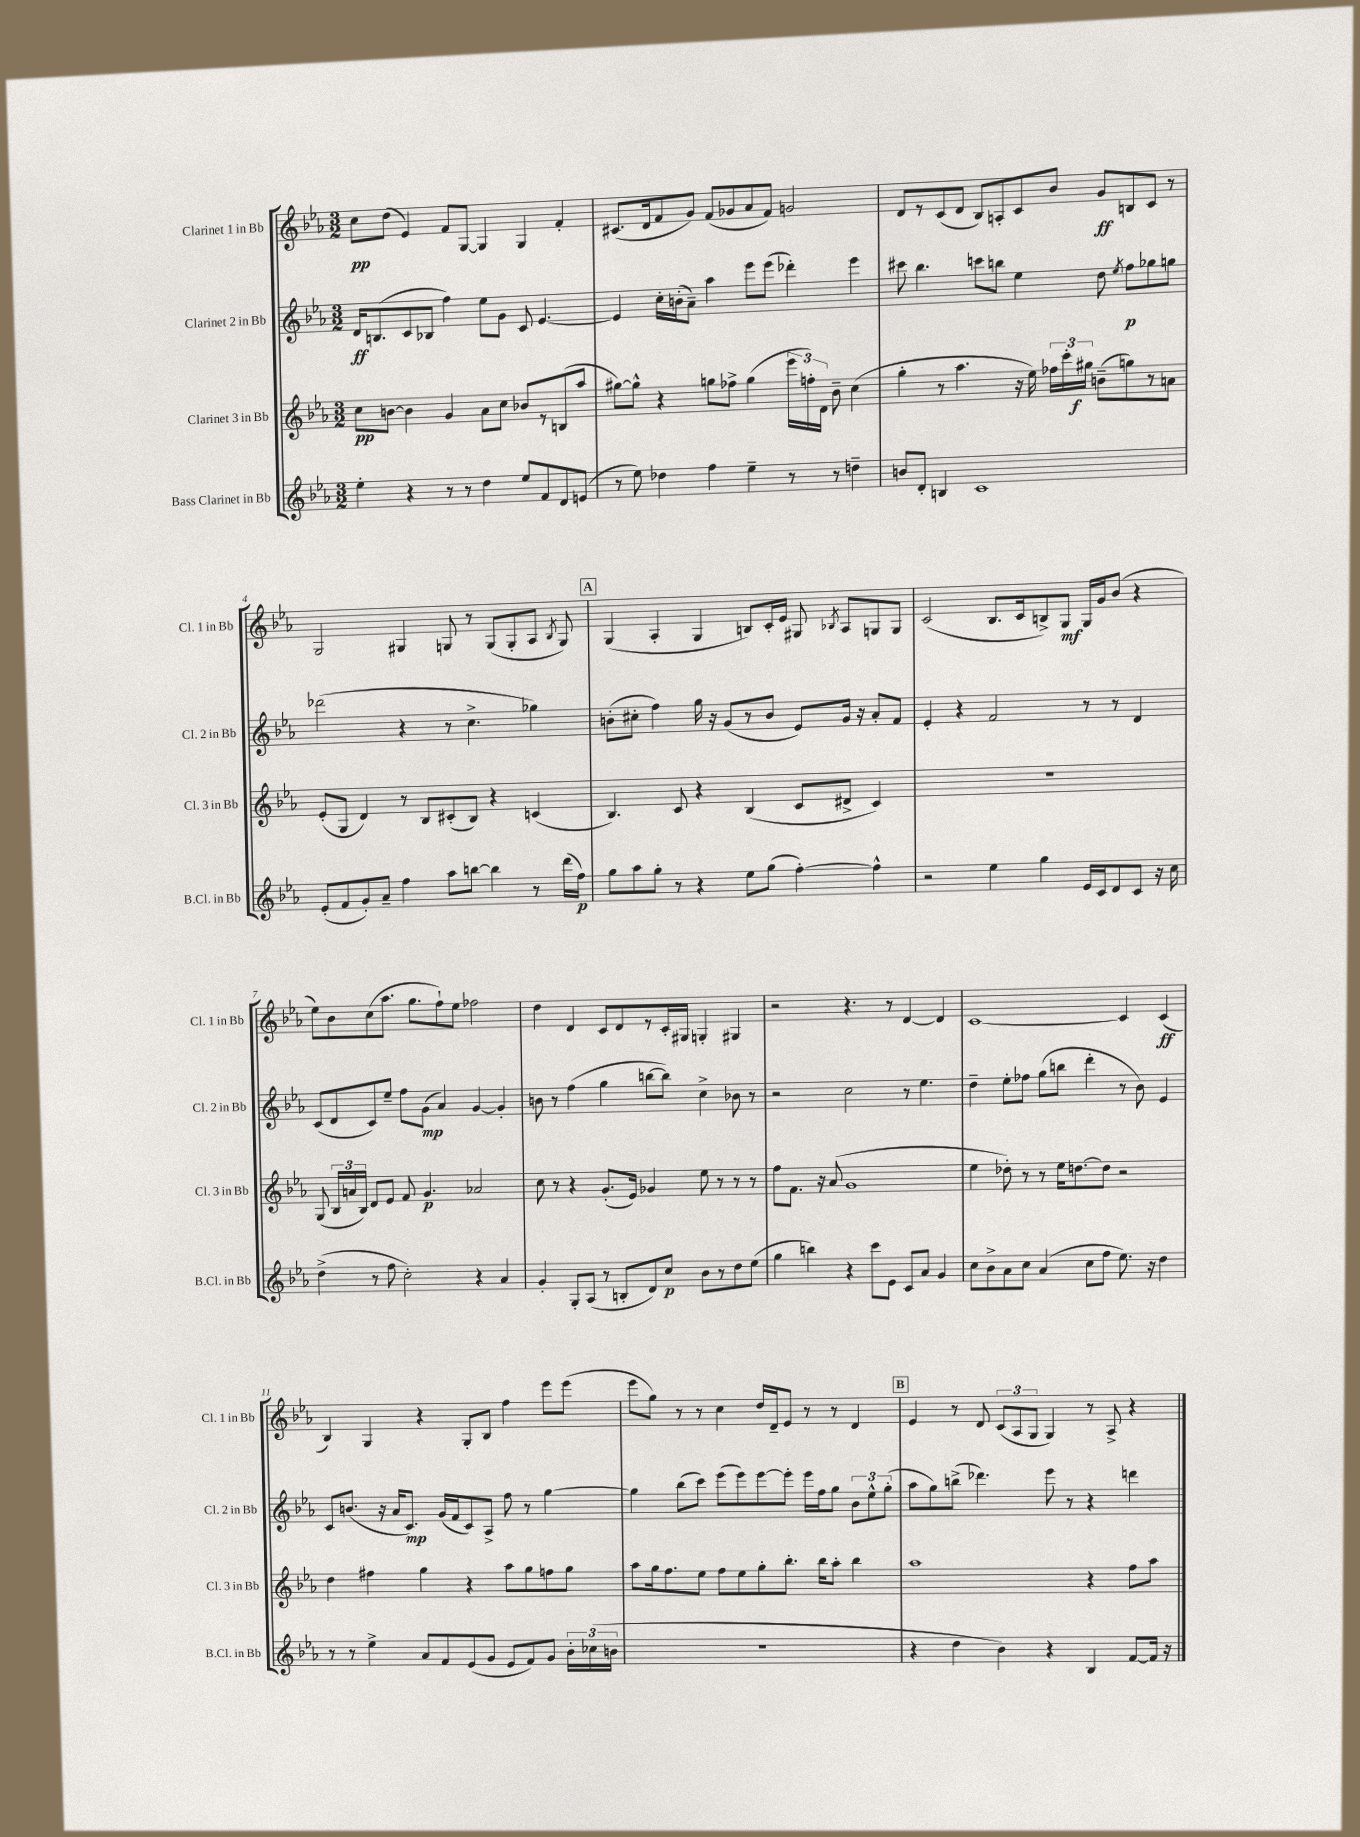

**kern	**kern	**kern	**kern
*staff4	*staff3	*staff2	*staff1
*clefG2	*clefG2	*clefG2	*clefG2
*k[b-e-a-]	*k[b-e-a-]	*k[b-e-a-]	*k[b-e-a-]
*M3/2	*M3/2	*M3/2	*M3/2
4ee-'	8cc	16d	8cc
.	.	(8.B	.
.	[8b	.	(8dd
4r	4b]	8c	4e-)
.	.	8B-	.
8r	4g	4ff)	8f
8r	.	.	[8G
4dd	8a-	8ee-	4G]
.	8cc	8g	.
8ee-	8b-	8c	4G
8f	8r	[4.e-	.
8d	(8B	.	4f'
(8e	8aa-	.	.
=	=	=	=
8r	[8gg#)	4e-]	(8.c#
8ee-)	8gg#^^]	.	.
.	.	.	16d
4dd-	4r	16cc'	8f
.	.	(16b'	.
.	.	8a-~)	8g)
4ff	8gg	4aa-	(8f
.	8ff-^	.	8g-
4ee-~	(4gg	8eee-	8a-
.	.	(8eee-	8f)
8r	24eee-	4ddd-')	2g
.	24ff')	.	.
.	24d	.	.
8r	8b-~	.	.
4dd~	(4cc	4eee-	.
=	=	=	=
8b	4gg'	8ccc#	8d
8d'	.	4.bb-	8r
4B	8r	.	(8c
.	4.aa-	.	8d
1c	.	8ccc	8B-)
.	.	8bb	8A'
.	16r	4ee-	8c
.	16ee-)	.	.
.	24ff-	.	8b-
.	24ccc'	.	.
.	24gg#	.	.
.	(8b~	8dd	8g
.	.	8qee-	.
.	8gg)	8ff	8B
.	8r	8gg-	8c
.	8a	8gg	8r
=	=	=	=
(8e-'	(8e-'	(2ddd-	2G
8f	8G	.	.
8g')	4d)	.	.
8a-~	.	.	.
4ff	8r	4r	4G#
.	8B-	.	.
8aa-	(8c#'	8r	8G
[8bb	8B-)	4.cc^	8r
4bb]	4r	.	(8G
.	.	.	8G'
8r	(4c	4gg-)	8A-
.	.	.	8qB-
(16ddd	.	.	8G)
16ff)	.	.	.
=	=	=	=
8gg	4.B-)	(8b'	(4G
8aa-	.	8cc#'	.
8gg'	.	4ff)	4A-'
8r	8c	.	.
4r	4r	16gg	4G
.	.	16r	.
.	.	(8g	.
8ee-	(4B-	8r	8B)
(8gg	.	8b	16c'
.	.	.	16e-
[4ff')	8c	8e-)	8G#
.	.	.	8qB-
.	8d#^	16g	8A-
.	.	16r	.
4ff^^]	4c)	8a-'	8G
.	.	8f	8G
=	=	=	=
2r	1.r	4e-'	(2c
.	.	4r	.
4ee-	.	2f	8.B-
.	.	.	16c
4gg	.	.	8B^)
.	.	.	8G
16e-	.	8r	16G
16c	.	.	16g
8d	.	8r	(8b-
8c	.	4d	4r
16r	.	.	.
16cc	.	.	.
=	=	=	=
(4dd^	(8G	(8c	8ee-)
.	24B-	8d	8b-
.	24a	.	.
.	24B-)	.	.
8r	8d	8c)	(8cc
8ff	8e-	8ee-~	8.aa-
2cc')	8f	8ff	.
.	.	.	8.gg
.	4.g	(8g	.
.	.	4a-)	8ff`)
.	.	.	8ee-
4r	2a-	[4g	2ff-
4a-	.	4g']	.
=	=	=	=
4g'	8cc	8b	4dd
.	8r	8r	.
8G'	4r	(4ff	4d
(8A-	.	.	.
8r	(8.g'	4gg	8c
8B'	.	.	8d
.	16e-)	.	.
8d)	4g-	[8bb	8r
8cc	.	8bb])	16c'
.	.	.	16G#
8b-	8ee-	4cc^	4G'
8r	8r	.	.
8dd	8r	8b-	4G#
(8ee-	8r	8r	.
=	=	=	=
4gg	8ff	2r	2r
.	8.f	.	.
4bb)	.	.	.
.	16r	.	.
.	(8a-	.	.
4r	1g	2cc	4.r
8ccc	.	.	.
8e-	.	.	8r
8c	.	8r	[4d
8a-	.	4.ee-	.
4g	.	.	4d]
=	=	=	=
8cc	4ee-	4dd~	[1c
8b-^	.	.	.
8a-	8dd-')	8ee-'	.
8cc	8r	8ff-	.
(4a-	8r	(8gg	.
.	16ee-	8bb	.
.	[8.dd	.	.
8cc	.	4ddd'	.
8ff	8dd]	.	.
8.ee-)	2r	8r	4c]
.	.	8b-)	.
16r	.	.	.
4dd	.	4e-	(4c
=	=	=	=
8r	4dd	8c	4B-)
8r	.	(8.b	.
4ee-^	4ff#	.	4G
.	.	16r	.
.	.	16a-	.
.	.	8.c)	.
8a-	4gg	.	4r
8f	.	(16g	.
.	.	16f	.
(8e-	4r	8c)	8G'
8g	.	8A-^	8B-
8e-	8aa-	8ff	4ff
8f)	8gg	8r	.
8g	8ff	[4gg	8eee-
24b-'	8gg	.	(8eee-
(24cc-	.	.	.
24b	.	.	.
=	=	=	=
1.r	8aa-	4gg]	8eee-
.	16gg	.	8gg)
.	8.ff	.	.
.	.	(8bb-	8r
.	8ee-	8ccc)	8r
.	8ff	(8eee-	4cc
.	8ee-	8eee-)	.
.	8gg'	[8eee-	16dd
.	.	.	16d~
.	8.bb-'	8eee-']	8e-
.	.	16eee-	8r
.	16bb-	16ff	.
.	8aa-'	8gg	8r
.	4bb-	12b-	4d
.	.	12ee-^^	.
.	.	(12gg'	.
=	=	=	=
4r	1aa-	8aa-	4e-
.	.	8gg)	.
4dd	.	(8bb^	8r
.	.	4.ddd-)	8d
4b-)	.	.	(12c
.	.	.	12A-
.	.	.	12G
4r	.	8eee-	4G)
.	.	8r	.
4B-	4r	4r	8r
.	.	.	8A-^
[8f	8ff	4ddd	4r
16f]	8aa-	.	.
16r	.	.	.
==	==	==	==
*-	*-	*-	*-
